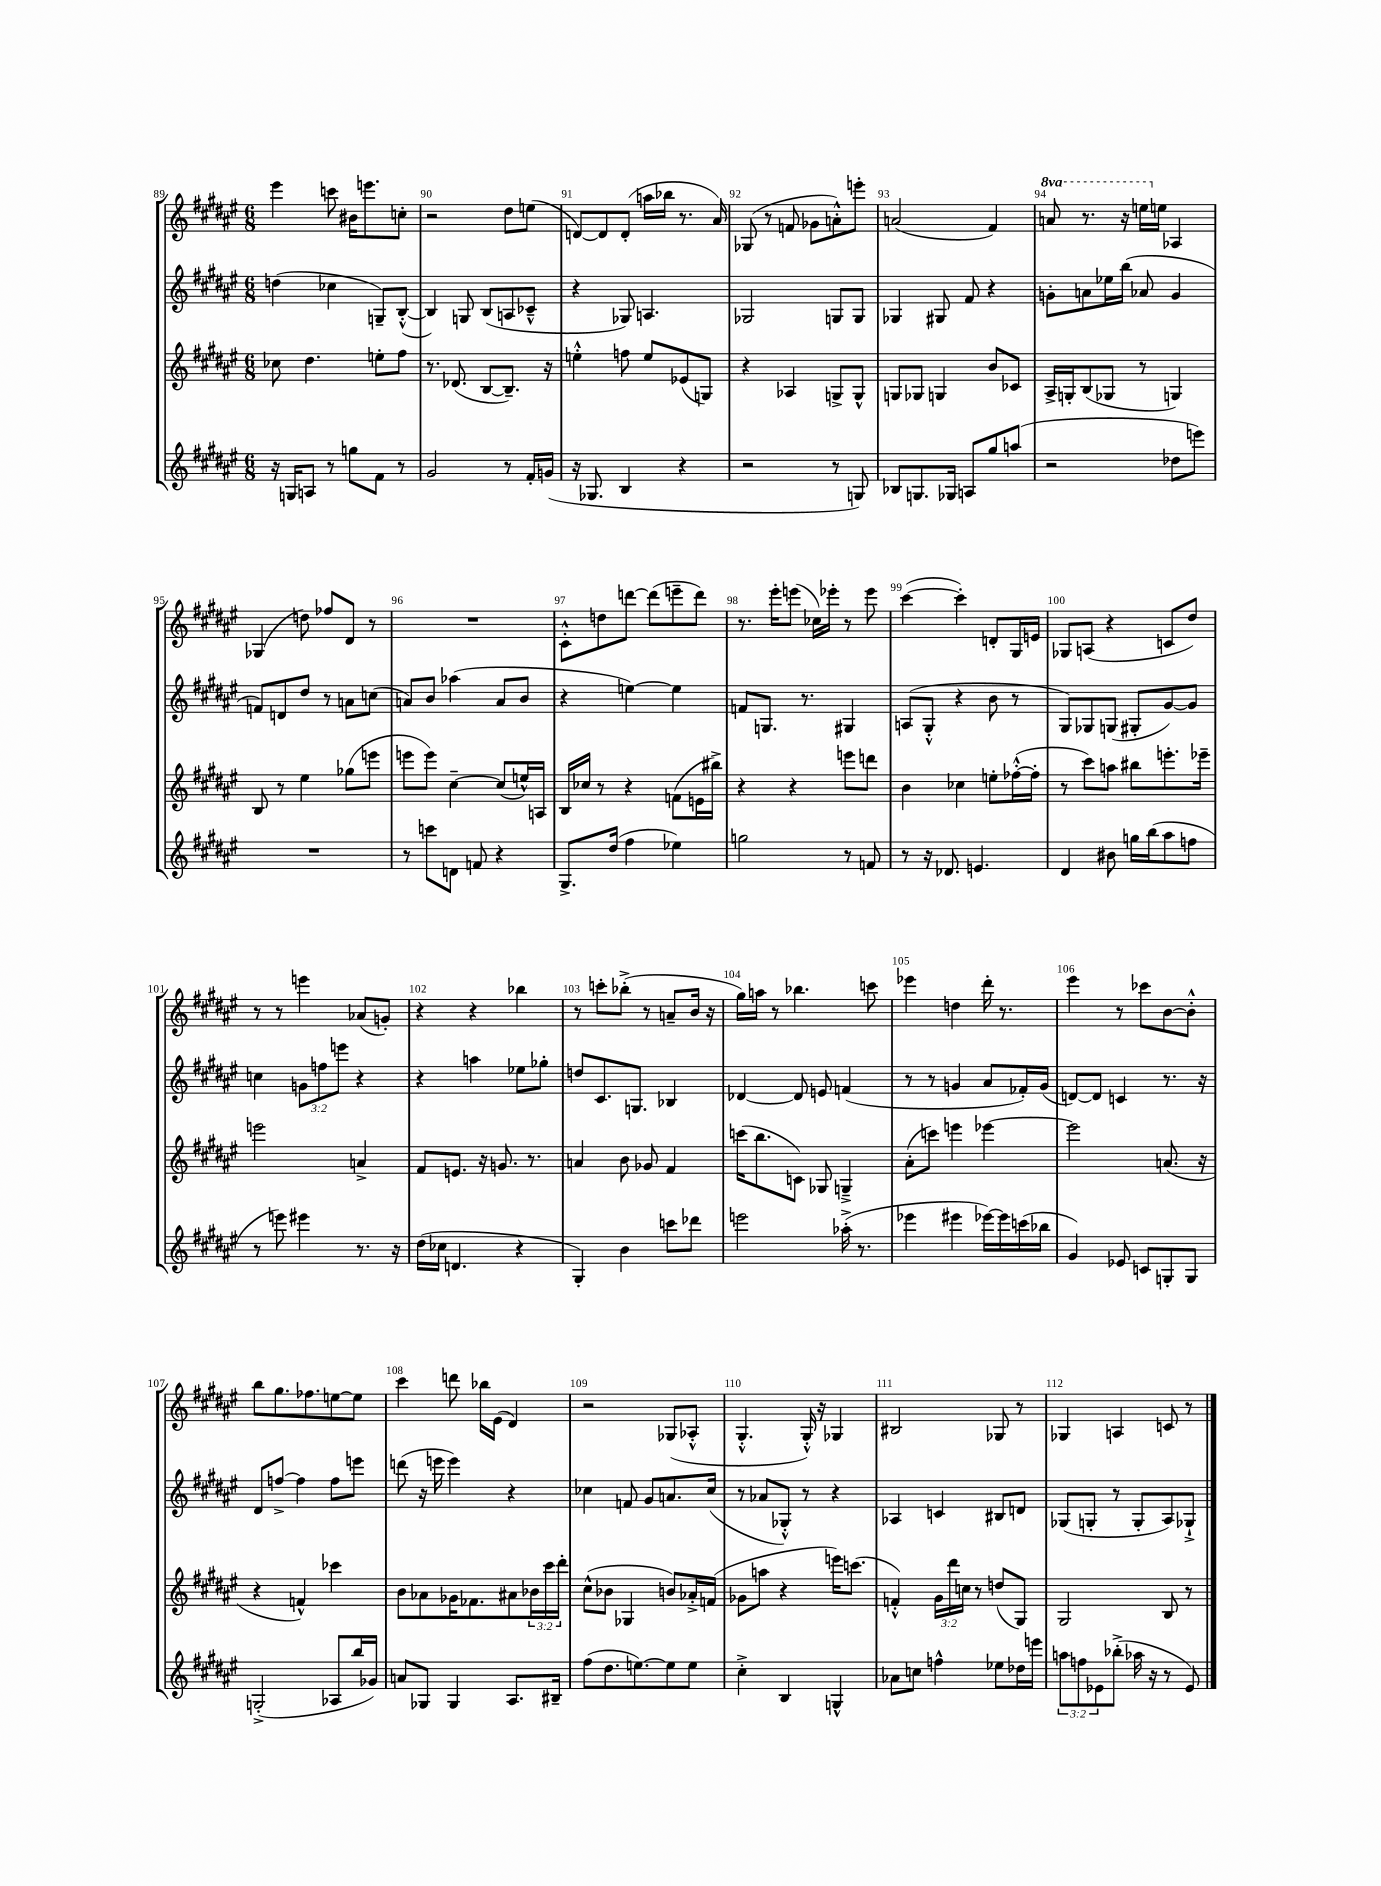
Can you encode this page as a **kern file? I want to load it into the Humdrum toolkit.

**kern	**kern	**kern	**kern
*staff4	*staff3	*staff2	*staff1
*clefG2	*clefG2	*clefG2	*clefG2
*k[f#c#g#d#a#e#]	*k[f#c#g#d#a#e#]	*k[f#c#g#d#a#e#]	*k[f#c#g#d#a#e#]
*M6/8	*M6/8	*M6/8	*M6/8
16r	8cc-	(4dd	4eee#
16G	.	.	.
8A	4.dd#	.	.
8r	.	4cc-	8ccc
8gg	.	.	16b#
.	.	.	8.eee
8f#	8ee'	8G~)	.
8r	8ff#	([8B'^^	8cc'
=	=	=	=
2g#	8.r	4B])	2r
.	(8.d-	.	.
.	.	8G	.
.	[8B	(8B	.
8r	8.B~])	8A	8dd#
16f#'	.	8c-~^^	(8ee
(16g	16r	.	.
=	=	=	=
16r	4ee'^^	4r	[8d)
8.G-	.	.	.
.	.	.	8d]
4B	8ff	8G-)	(8d'
.	8ee	4.A	16aa
.	.	.	16bb-
4r	(8e-	.	8.r
.	8G)	.	.
.	.	.	16a#)
=	=	=	=
2r	4r	2G-	(8G-
.	.	.	8r
.	4A-	.	8f
.	.	.	8g-
8r	8G^	8G	8a'^^)
8G)	8G^^	8G	8eee'
=	=	=	=
8B-	8G	4G-	(2a
8.G	8G-	.	.
.	4G	8G#	.
16G-	.	.	.
8A	.	8f#	.
8gg#	8b	4r	4f#)
(8aa	8c-	.	.
=	=	=	=
2r	16A#^	8g'	8aa
.	16G'	.	.
.	(8B	8a	8.r
.	8G-	16ee-	.
.	.	(16bb	16r
.	8r	8a-	16eee
.	.	.	16ee
8dd-	4G)	4g	4A-
8eee)	.	.	.
=	=	=	=
2.r	8B	8f)	(4G-
.	8r	8d	.
.	4ee#	8dd#	8dd)
.	.	8r	8ff-
.	(8gg-	8a	8d#
.	8eee	(8cc	8r
=	=	=	=
8r	8eee	8a)	2.r
8ccc	8eee)	8b	.
8d	[4cc#~	(4aa-	.
8f	.	.	.
4r	(8cc#]	8a	.
.	16ee^^)	8b	.
.	16A	.	.
=	=	=	=
8.G#^	16B	4r	8c#'^^
.	16cc-	.	.
.	8r	.	8dd
(16dd#	.	.	.
4ff#	4r	[4ee)	[8ddd
.	.	.	(8ddd]
4ee-)	(8f	4ee]	8eee~
.	16e	.	8ddd)
.	16bb#^)	.	.
=	=	=	=
2gg	4r	8f	8.r
.	.	8.G	.
.	.	.	16eee#'
.	4r	.	(8eee
.	.	8.r	.
.	.	.	16cc-)
.	.	.	16eee-'
8r	8eee	4G#	8r
8f	8ddd	.	8eee-
=	=	=	=
8r	4b	(8A	([4ccc#
16r	.	8G#'^^	.
8.d-	.	.	.
.	4cc-	4r	4ccc#'])
4.e	.	.	.
.	8ee'	8b	8d'
.	([16ff-'^^	8r	16G#
.	16ff-']	.	16e
=	=	=	=
4d#	8r	8G#)	8G-
.	8ccc#)	8G-	(8A
8b#	8aa	(8G	4r
16gg	8bb#	8G#'	.
(16bb	.	.	.
8aa#	8.eee'	[8g#)	8c
8ff	.	8g#]	8dd#)
.	16eee-~	.	.
=	=	=	=
8r	2eee	4cc	8r
8eee)	.	.	8r
4eee#	.	12g	4eee
.	.	12ff	.
.	.	12eee	.
8.r	4a^	4r	(8a-
.	.	.	8g')
16r	.	.	.
=	=	=	=
(16dd#	8f#	4r	4r
16cc-	.	.	.
4.d	8.e	.	.
.	.	4aa	4r
.	16r	.	.
.	8.g	.	.
4r	.	8ee-	4bb-
.	8.r	.	.
.	.	8gg-'	.
=	=	=	=
4G#')	4a	8dd	8r
.	.	8.c#	8ccc'
4b	8b	.	(8bb-'^
.	.	8.G	.
.	8g-	.	8r
8ccc	4f#	4B-	8a~
8ddd-	.	.	16b
.	.	.	16r
=	=	=	=
2eee	(16ccc	[4d-	16gg#)
.	8.bb	.	16aa
.	.	.	8r
.	8c)	8d-]	4.bb-
.	8G-	8e	.
(16aa-'^	4G~^	(4f	.
8.r	.	.	.
.	.	.	8ccc
=	=	=	=
4eee-	(8a#'	8r	4eee-
.	8ccc)	8r	.
4eee#	4eee	4g	4dd
[16eee-)	[4eee-	8a#	16ddd#'
16eee-]	.	.	8.r
(16ccc	.	16f-')	.
16bb-	.	(16g	.
=	=	=	=
4g#)	2eee-]	[8d)	4eee#
.	.	8d]	.
8e-	.	4c	8r
8c	.	.	8ccc-
8G'	(8.a	8.r	[8b
8G	.	.	8b'^^]
.	16r	16r	.
=	=	=	=
(2G'^	4r	8d#	8bb
.	.	[8ff^	8.gg#
.	4f^^)	4ff]	.
.	.	.	8.ff-
8A-	4ccc-	8ff	[8ee
16bb	.	8eee	8ee]
16g-)	.	.	.
=	=	=	=
8a	8b	(8ddd	4ccc#
8G-	8a-	16r	.
.	.	16eee	.
4G-	16g-	4eee)	8ddd
.	8.f-	.	.
.	.	.	16bb-
.	.	.	(16e#
8.A#	8a#	4r	4d#)
.	24b-	.	.
.	24ccc#	.	.
16B#~	.	.	.
.	24ddd#'	.	.
=	=	=	=
(8ff#	(8cc#^^	4cc-	2r
8.dd#	8b-	.	.
.	4G-	8f	.
[8.ee)	.	.	.
.	.	8g#	.
8ee]	8b)	8.a	(8G-
8ee	16a-'^	.	8A-'^^
.	(16f	(16cc-	.
=	=	=	=
4cc#'^	8g-	8r	4.G#'^^
.	8aa	8a-	.
4B	4r	8G-'^^)	.
.	.	8r	16G#'^^)
.	.	.	16r
4G^^	16eee)	4r	4G-
.	(8.ccc	.	.
=	=	=	=
8a-	4f'^^)	4A-	2B#
8cc	.	.	.
4ff^^	24g#	4c	.
.	24ddd#	.	.
.	24cc	.	.
.	8r	.	.
8ee-	(8dd	8B#	8G-
16dd-	8G#)	8d	8r
16eee	.	.	.
=	=	=	=
12aa	2G#	(8G-	4G-
12ff	.	.	.
.	.	8G'	.
12e-	.	.	.
(8bb-'^	.	8r	4A
16aa-	.	8G'	.
16r	.	.	.
8r	8B	8A#)	8c
8e-)	8r	8G-`^	8r
==	==	==	==
*-	*-	*-	*-
